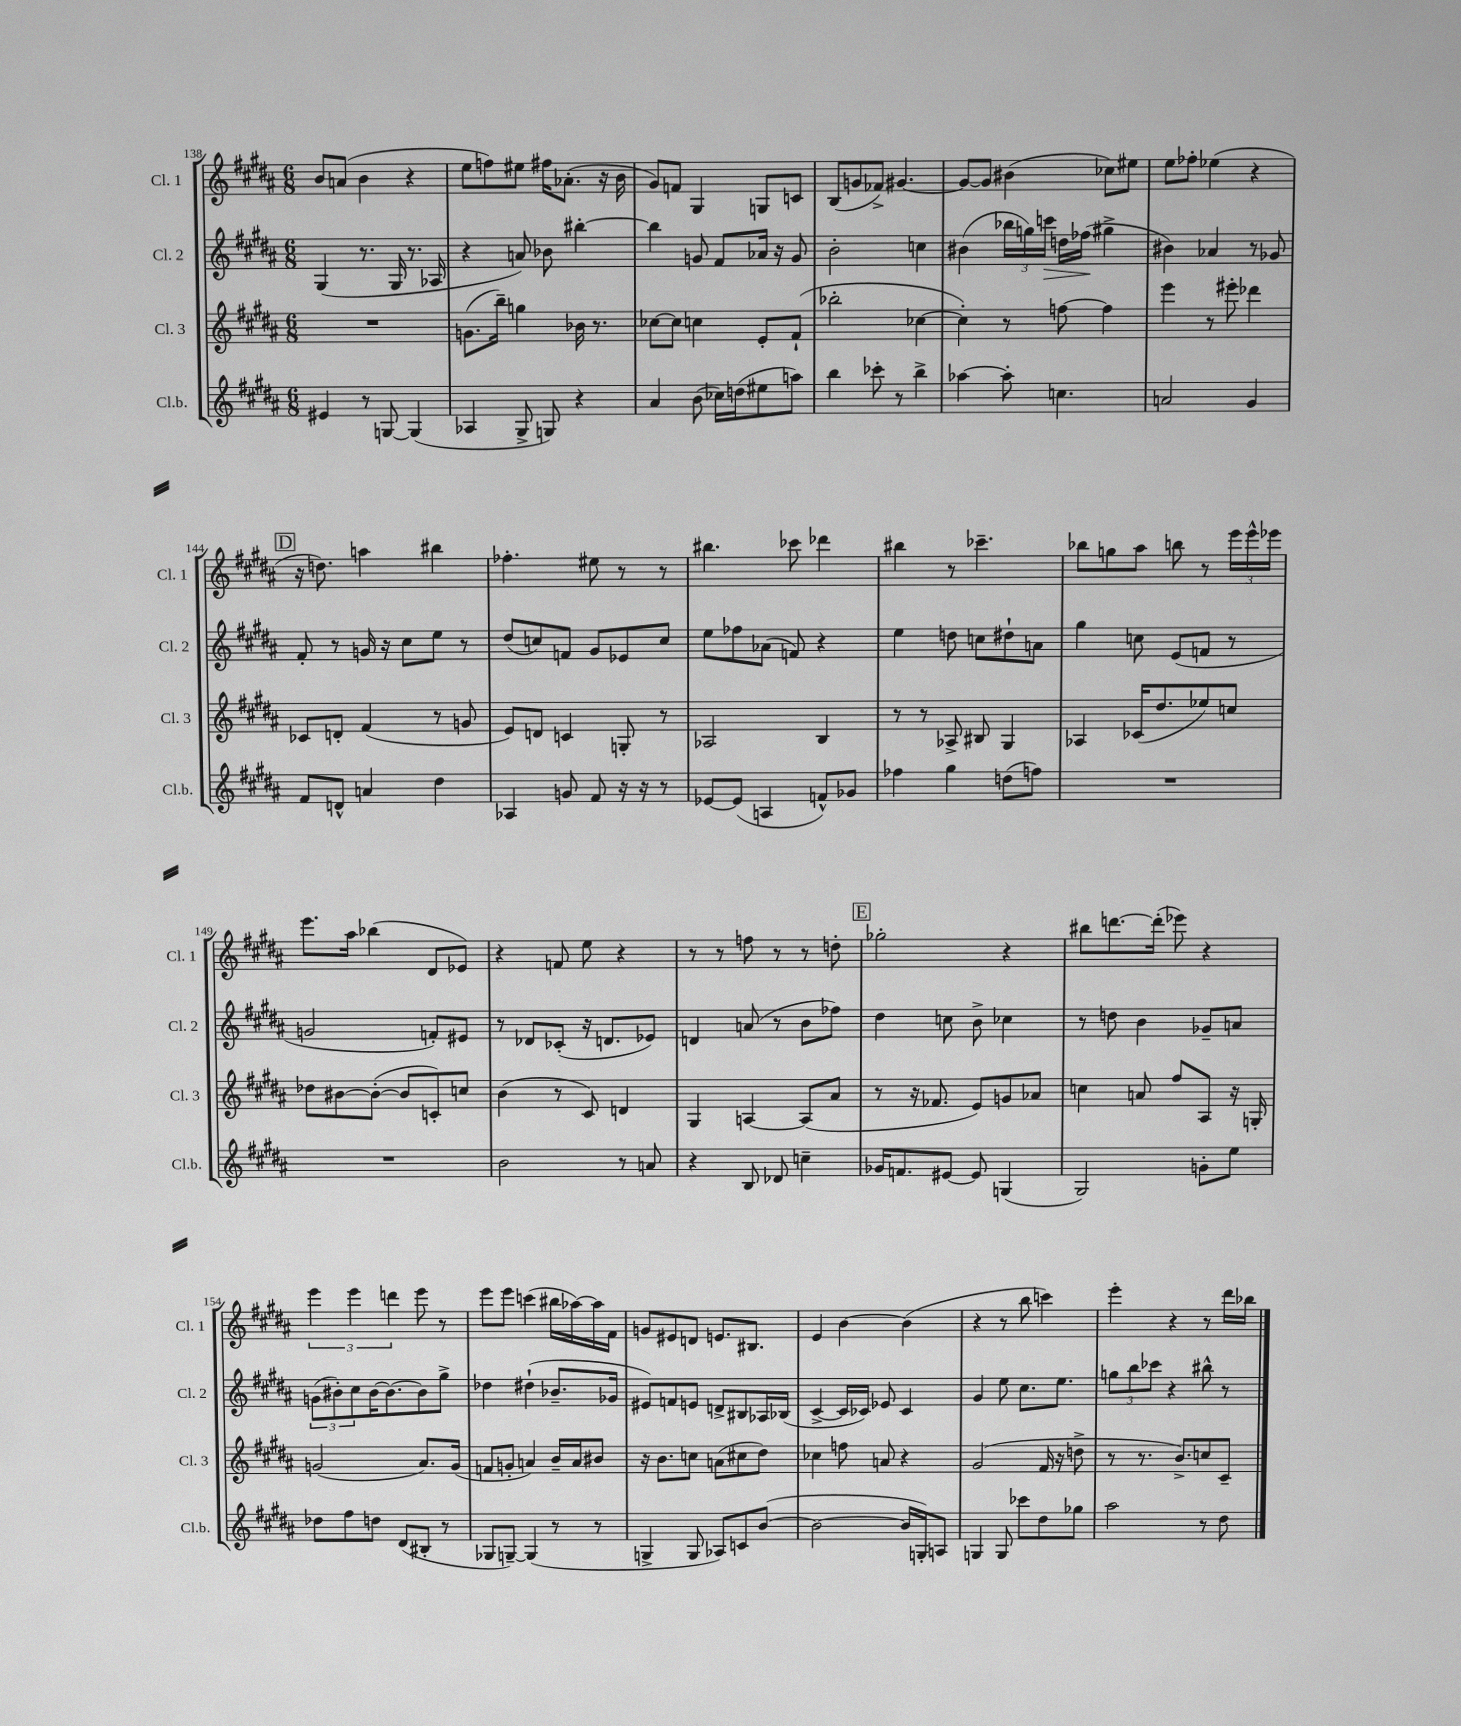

**kern	**kern	**kern	**kern
*staff4	*staff3	*staff2	*staff1
*clefG2	*clefG2	*clefG2	*clefG2
*k[f#c#g#d#a#]	*k[f#c#g#d#a#]	*k[f#c#g#d#a#]	*k[f#c#g#d#a#]
*M6/8	*M6/8	*M6/8	*M6/8
4e#	2.r	(4G#	8b
.	.	.	(8a
8r	.	8.r	4b
[8G	.	.	.
.	.	16G#	.
(4G]	.	8.r	4r
.	.	16A-	.
=	=	=	=
4A-	(8.g	4r	8ee
.	.	.	8ff)
.	16bb~)	.	.
8G#^	4gg	8a)	8ee#
8G)	.	8b-	16ff#
.	.	.	(8.a-'
4r	16b-	[4bb#'	.
.	8.r	.	.
.	.	.	16r
.	.	.	16b
=	=	=	=
4a#	[8cc-	4bb#]	8g#)
.	8cc-]	.	8f
(8b	4cc	8g	4G#
16cc-)	.	8f#	.
(16dd	.	.	.
8ee#	8e'	16a-	8G
.	.	16r	.
8aa)	(8f#`	8g	8c
=	=	=	=
4bb	2bb-'	2b'	(8B
.	.	.	8g
8ccc-'	.	.	8f-^)
8r	.	.	[4.g#
4bb^	[4cc-	4cc	.
=	=	=	=
[4aa-	4cc-'])	(4b#	8g#_
.	.	.	8g#]
8aa-']	8r	24bb-	(4b#
.	.	24gg)	.
.	.	24ccc	.
4.cc	[8ff	16dd	.
.	.	(16ff-	.
.	4ff]	4gg#^	8cc-)
.	.	.	8ee#
=	=	=	=
2a	4eee	4b#)	8ee
.	.	.	8ff-'
.	8r	4a-	(4ee-
.	8eee#'	.	.
4g#	4ddd-	8r	4r
.	.	8g-	.
=	=	=	=
8f#	8c-	8f#'	16r
.	.	.	8.dd)
8d^^	8d'	8r	.
4a	(4f#	16g	4aa
.	.	16r	.
.	.	8cc#	.
4dd#	8r	8ee	4bb#
.	8g	8r	.
=	=	=	=
4A-	8e)	(8dd#	4.ff-'
.	8d	8cc)	.
8g	4c	8f	.
8f#	.	8g#	8ee#
16r	8G'	8e-	8r
16r	.	.	.
8r	8r	8cc	8r
=	=	=	=
[8e-	2A-	8ee	4.bb#
(8e-]	.	8ff-	.
4A	.	(8a-	.
.	.	8f)	8ccc-
8f^^)	4B	4r	4ddd-
8g-	.	.	.
=	=	=	=
4ff-	8r	4ee	4bb#
.	8r	.	.
4gg#	8A-^	8dd	8r
.	8B#	8cc	4.ccc-~
(8dd	4G#	8dd#`	.
8ff)	.	8a	.
=	=	=	=
2.r	4A-	4gg#	8bb-
.	.	.	8gg
.	(16c-	8cc	8aa#
.	8.dd#	.	.
.	.	(8e	8bb
.	8ee-)	8f	8r
.	8cc	8r	24eee
.	.	.	24eee^^
.	.	.	24eee-
=	=	=	=
2.r	8dd-	2g	8.eee
.	[8b#	.	.
.	.	.	16aa#
.	(8b#'_	.	(4bb-
.	8b#]	.	.
.	8c')	8f')	8d#
.	8cc	8e#	8e-)
=	=	=	=
2b	(4b	8r	4r
.	.	8d-	.
.	8r	(8c-'	8f
.	8c#)	16r	8ee
.	.	8.d	.
8r	4d	.	4r
8a	.	8e-)	.
=	=	=	=
4r	4G#	4d	8r
.	.	.	8r
8B	[4A	(8a	8ff
8d-	.	8r	8r
4cc~	(8A]	8b	8r
.	8a#	8ff-)	8dd'
=	=	=	=
16g-	8r	4dd#	2gg-'
8.f	.	.	.
.	16r	.	.
.	8.f-	.	.
[8e#	.	8cc	.
8e#]	8e)	8b^	.
(4G	8g	4cc-	4r
.	8a-	.	.
=	=	=	=
2G#)	4cc	8r	8bb#
.	.	8dd	[8.ddd
.	8a	4b	.
.	.	.	(16ddd']
.	8ff#	.	8eee-)
8g'	8A#	8g-~	4r
8ee	16r	8a	.
.	16G'	.	.
=	=	=	=
8dd-	(2g	(12g	6eee
.	.	12b#')	.
8ff#	.	.	.
.	.	12cc#	6eee
8dd	.	[16b#	.
.	.	8.b#_	.
.	.	.	6ddd
(8d#	.	.	.
8B#'	8.a#)	8b#]	8eee
8r	.	8gg#^	8r
.	(16g	.	.
=	=	=	=
8G-	8f	4dd-	8eee
[8G~)	8g'	.	8eee
(4G]	4a)	(4dd#`	(4ccc
8r	16b~	8.b-~	16bb#
.	16a	.	[16aa-)
8r	8b#	.	16aa-]
.	.	16g-	16f#
=	=	=	=
4G^	16r	8e#)	8g
.	8.b	.	.
.	.	8f	8e#
8G	8cc	8e	8d
8A-)	(8a	8d^	8.e
8c	8cc#	8B#	.
.	.	.	8.B#
([8b	8dd#)	16A-	.
.	.	(16B-	.
=	=	=	=
2b_	4cc-	[4c#^	4e
.	8ff	16c#]	[4b
.	.	16c-)	.
.	8a	8e-	.
16b]	4r	4c-	(4b]
16G')	.	.	.
8A	.	.	.
=	=	=	=
4G	(2g#	4g#	4r
8G	.	8ee	8r
8ccc-	.	8.cc#	8bb
8dd#	16f#	.	4ccc)
.	16r	8.ee	.
8gg-	8dd^	.	.
=	=	=	=
2aa#	8r	12gg	4eee'
.	.	12bb	.
.	8.r	.	.
.	.	12ccc-	.
.	.	4r	4r
.	8.b^)	.	.
8r	8cc	8bb#^^	8r
8dd#	8c#~	8r	16ddd#
.	.	.	16bb-
==	==	==	==
*-	*-	*-	*-
